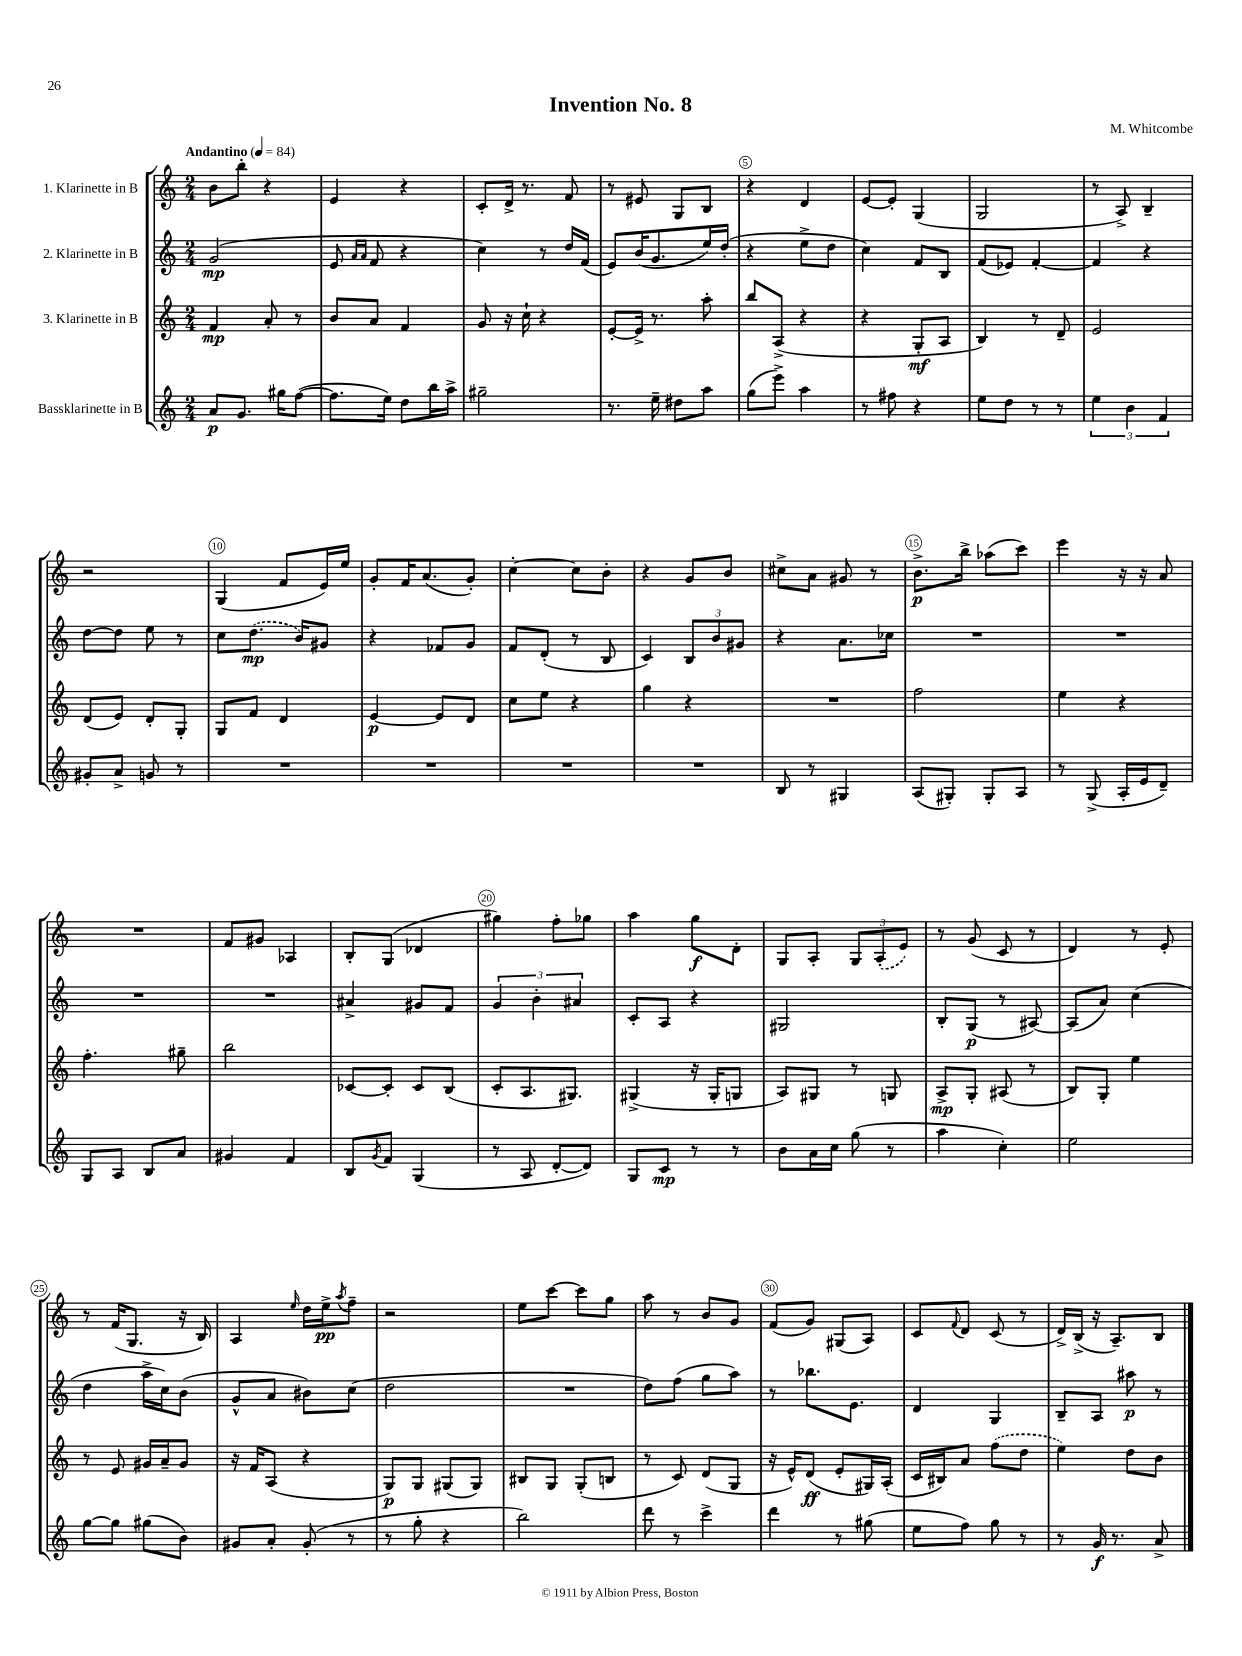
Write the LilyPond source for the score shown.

\header { title = "Invention No. 8" composer = "M. Whitcombe" }
<<
\new StaffGroup <<
\new Staff = "s0" \with { instrumentName = "1. Klarinette in B" } {
    \clef treble \key c \major \numericTimeSignature \time 2/4 \tempo "Andantino" 4 = 84
    b'8 b''8-. r4 |
    e'4 r4 |
    c'8-. d'16-> r8. f'8 |
    r8 eis'8 g8 b8 |
    r4 d'4 |
    e'8~ e'8-. g4( |
    g2 |
    r8 a8->) b4-- |
    r2 |
    g4( f'8 e'16) e''16 |
    g'8-. f'16 a'8.( g'8-.) |
    c''4~-. c''8 b'8-. |
    r4 g'8 b'8 |
    cis''8-> a'8 gis'8 r8 |
    b'8.->\p b''16-> aes''8( c'''8) |
    e'''4 r16 r16 a'8 |
    R2 |
    f'8 gis'8 aes4 |
    b8-. g8( des'4 |
    gis''4) f''8-. ges''8 |
    a''4 g''8\f d'8-. |
    g8 a8-. \tuplet 3/2 { g8 \once \slurDashed a8-.( e'8) } |
    r8 g'8( c'8 r8 |
    d'4) r8 e'8-. |
    r8 f'16( g8. r16 b16) |
    a4 \grace { e''16 } d''16 e''16->\pp \acciaccatura { a''8 } f''8-- |
    r2 |
    e''8 c'''8~ c'''8 g''8 |
    a''8 r8 b'8 g'8 |
    f'8( g'8) gis8( a8) |
    c'8 \appoggiatura { f'8 } d'8 c'8( r8 |
    d'16->) b16->( r16 a8.--) b8 \bar "|." |
}
\new Staff = "s1" \with { instrumentName = "2. Klarinette in B" } {
    \clef treble \key c \major \numericTimeSignature \time 2/4
    g'2\mp( |
    e'8 \grace { a'16 a'16 } f'8 r4 |
    c''4) r8 d''16 f'16( |
    e'8) b'16( g'8. e''16) d''16-.( |
    r4 e''8-> d''8 |
    c''4) f'8 b8 |
    f'8( ees'8) f'4~-. |
    f'4 r4 |
    d''8~ d''8 e''8 r8 |
    c''8 \once \slurDashed d''8.\mp( b'16) gis'8 |
    r4 fes'8 g'8 |
    f'8 d'8-.( r8 b8 |
    c'4) \tuplet 3/2 { b8 b'8 gis'8 } |
    r4 a'8. ces''16 |
    R2 |
    R2 |
    R2 |
    R2 |
    ais'4-> gis'8 f'8 |
    \tuplet 3/2 { g'4 b'4-. ais'4 } |
    c'8-. a8 r4 |
    gis2 |
    b8-. g8\p( r8 ais8~) |
    ais8( a'8) c''4( |
    d''4 a''16-> c''16) b'8( |
    g'8-^ a'8 bis'8) c''8( |
    d''2 |
    R2 |
    d''8) f''8( g''8 a''8) |
    r8 bes''8. e'8. |
    d'4 g4 |
    b8-- a8 ais''8\p r8 \bar "|." |
}
\new Staff = "s2" \with { instrumentName = "3. Klarinette in B" } {
    \clef treble \key c \major \numericTimeSignature \time 2/4
    f'4\mp a'8-. r8 |
    b'8 a'8 f'4 |
    g'8 r16 c''16-! r4 |
    e'8~-. e'16-> r8. a''8-. |
    b''8 a8->( r4 |
    r4 g8-.\mf a8 |
    b4) r8 d'8-- |
    e'2 |
    d'8( e'8) d'8-. g8-. |
    g8 f'8 d'4 |
    e'4~\p e'8 d'8 |
    c''8 e''8 r4 |
    g''4 r4 |
    R2 |
    f''2 |
    e''4 r4 |
    f''4.-. gis''8-- |
    b''2 |
    ces'8~ ces'8-. ces'8 b8( |
    c'8-. a8. gis8.) |
    gis4->( r16 gis16-. g8 |
    a8) gis8 r8 g8 |
    a8->\mp g8-. ais8( r8 |
    b8) g8-. e''4 |
    r8 e'8 gis'16 a'16-- gis'8 |
    r16 f'16 a8( r4 |
    g8\p) g8 gis8( gis8) |
    bis8 g8 g8-.( b8 |
    r8 c'8) d'8( g8 |
    r16 e'16-^) d'8\ff( e'8-. gis16) a16-.( |
    c'16 bis16) a'8 \once \slurDashed f''8( d''8 |
    e''4) d''8 b'8 \bar "|." |
}
\new Staff = "s3" \with { instrumentName = "Bassklarinette in B" } {
    \clef treble \key c \major \numericTimeSignature \time 2/4
    a'8\p g'8. gis''16 f''8~( |
    f''8. e''16) d''8 b''16 a''16-> |
    gis''2-- |
    r8. e''16-- dis''8 a''8 |
    g''8( e'''8->) a''4 |
    r8 fis''8 r4 |
    e''8 d''8 r8 r8 |
    \tuplet 3/2 { e''4 b'4 f'4 } |
    gis'8-. a'8-> g'8 r8 |
    R2 |
    R2 |
    R2 |
    R2 |
    b8 r8 gis4 |
    a8( gis8-.) gis8-. a8 |
    r8 g8->( a16-. e'16 d'8--) |
    g8 a8 b8 a'8 |
    gis'4 f'4 |
    b8 \acciaccatura { g'8 } f'8 g4( |
    r8 a8 d'8~-. d'8) |
    g8 c'8\mp r8 r8 |
    b'8 a'16 c''16 g''8( r8 |
    a''4 c''4-.) |
    e''2 |
    g''8~ g''8 gis''8( b'8) |
    gis'8 a'8-. gis'8-.( r8 |
    r8 g''8-. r4 |
    b''2) |
    d'''8 r8 c'''4-> |
    d'''4 r8 gis''8( |
    e''8 f''8) g''8 r8 |
    r8 g'16\f r8. a'8-> \bar "|." |
}
>>
>>
\layout { \context { \Score \override BarNumber.break-visibility = ##(#f #t #t) barNumberVisibility = #(every-nth-bar-number-visible 5) \override BarNumber.stencil = #(make-stencil-circler 0.1 0.3 ly:text-interface::print) } }
